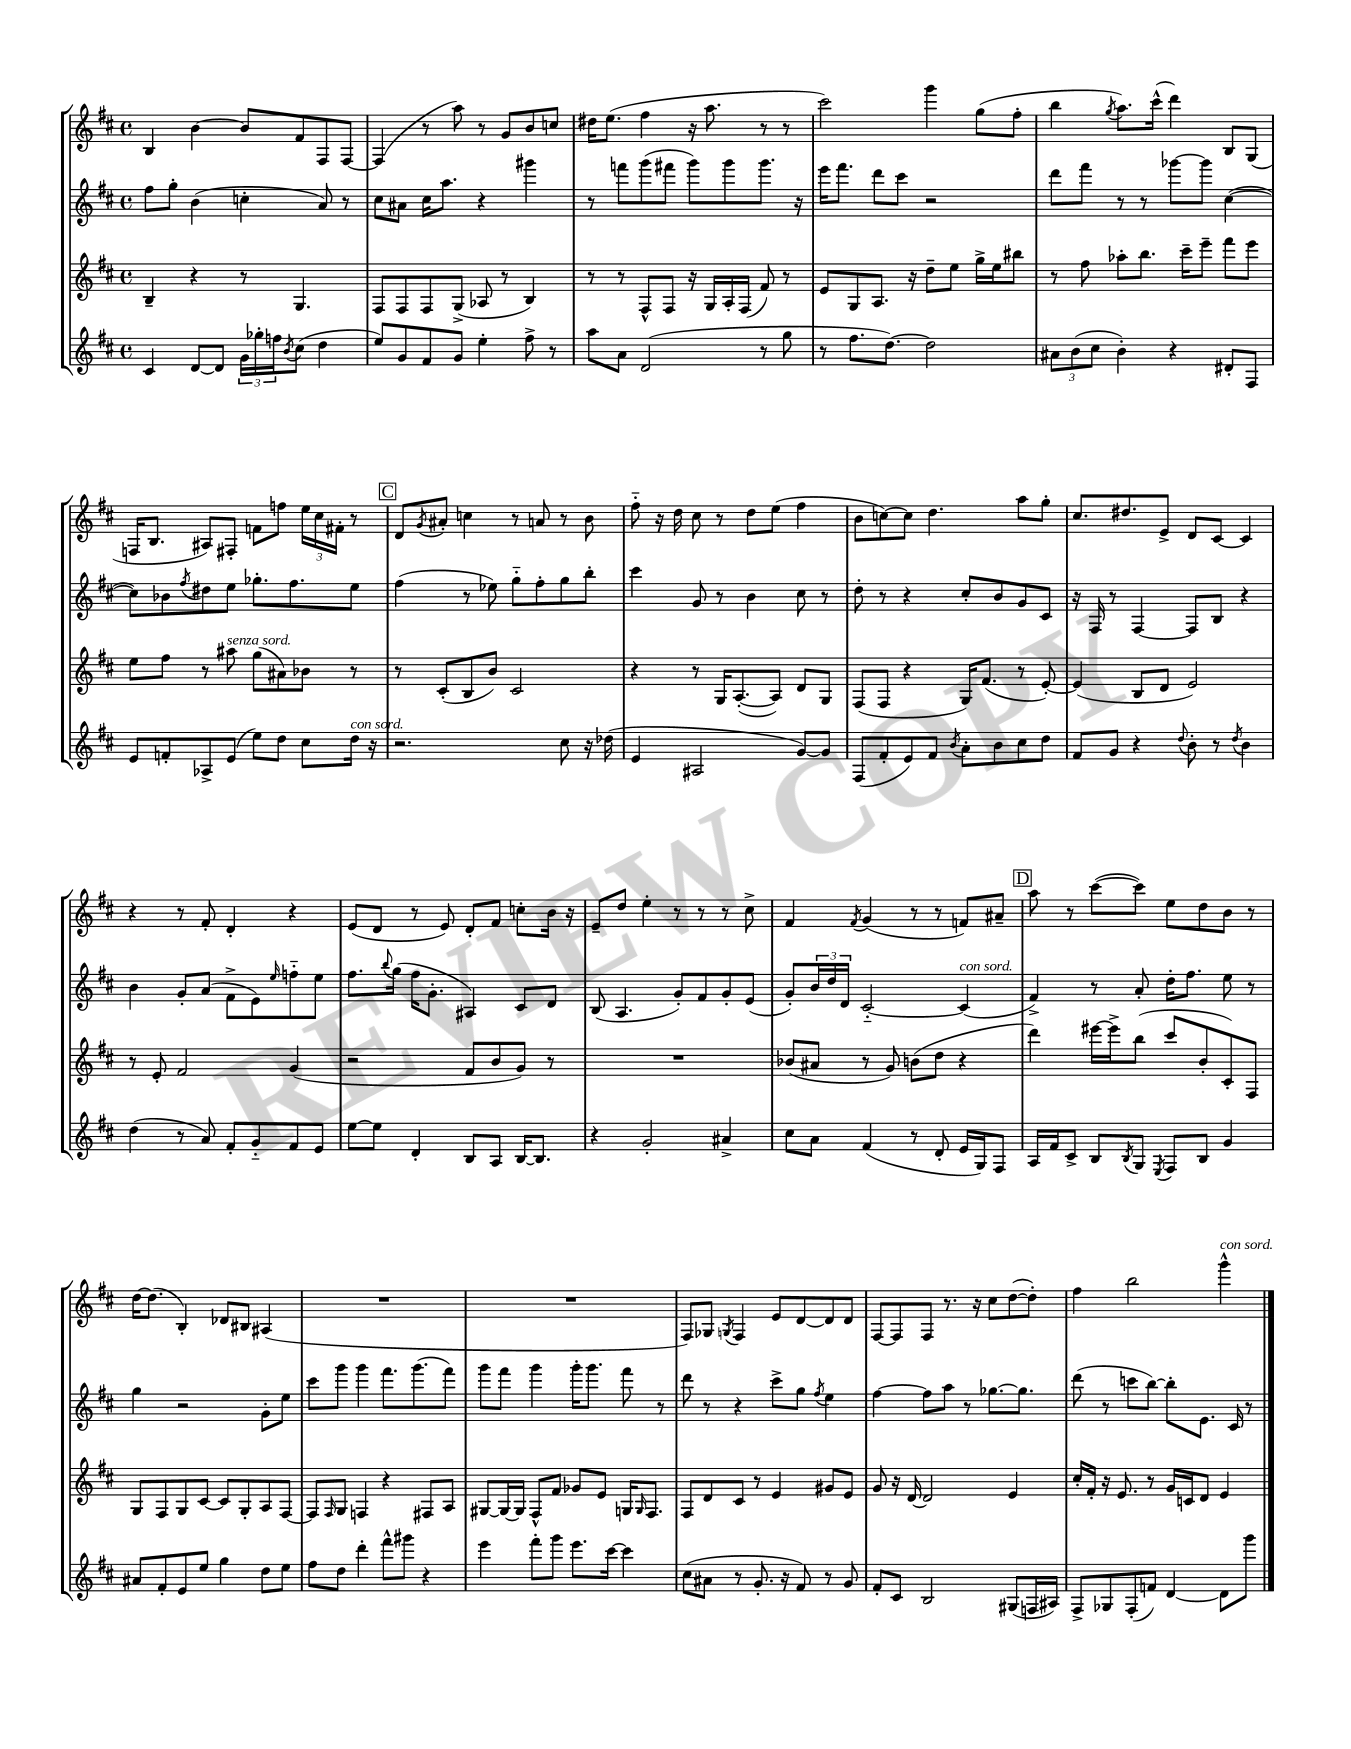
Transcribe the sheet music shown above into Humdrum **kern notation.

**kern	**kern	**kern	**kern
*part4	*part3	*part2	*part1
*staff4	*staff3	*staff2	*staff1
*clefG2	*clefG2	*clefG2	*clefG2
*k[f#c#]	*k[f#c#]	*k[f#c#]	*k[f#c#]
*M4/4	*M4/4	*M4/4	*M4/4
*met(c)	*met(c)	*met(c)	*met(c)
=80	=80	=80	=80
4c#/	4B~/	8ff#\L	4B/
.	.	8gg'\J	.
[8d/L	4r	(4b\	[4b\
8d/J]	.	.	.
24g\LL	8r	4ccn'\	8b/L]
24gg-X'\	.	.	.
24ffn\J	.	.	.
8qb/	.	.	.
(8cc#\J	4.G/	.	8f#/
4dd\	.	8a/)	8F#/
.	.	8r	[8F#/J
=81	=81	=81	=81
8ee/L)	8F#/L	8cc#\L	(4F#/]
8g/	8F#/	8a#X\J	.
8f#/	8F#/	16cc#\KL	8r
.	.	8.aa\J	.
8g/J	(8G^/J	.	8aa\)
4ee'\	8A-X/	4r	8r
.	8r	.	8g/L
8ff#^\	4B/)	4ggg#X\	8b/
8r	.	.	8ccn/J
=82	=82	=82	=82
8aa\L	8r	8r	16dd#X\KL
.	.	.	(8.ee\J
8a\J	8r	8fffn\L	.
(2d/	8F#^^/L	(8ggg\	4ff#\
.	8F#/J	8fff#X\J	.
.	16r	8ggg\L)	16r
.	16G/LL	.	8.aa\
.	16A'/	8ggg\	.
.	(16F#/JJ	.	.
8r	8f#/)	8.ggg\J	8r
8gg\	8r	.	8r
.	.	16r	.
=83	=83	=83	=83
8r	8e/L	16eee\KL	2ccc#\)
.	.	8.fff#\J	.
8.ff#\L	8G/	.	.
.	8.A/J	8ddd\L	.
[8.dd\J)	.	.	.
.	.	8ccc#\J	.
.	16r	.	.
2dd\]	8dd~\L	2r	4ggg\
.	8ee\J	.	.
.	16gg^\LL	.	(8gg\L
.	16ee\J	.	.
.	8bb#X\J	.	8ff#'\J
=84	=84	=84	=84
12a#X\L	8r	8ddd\L	4bb\
(12b\	.	.	.
.	8ff#\	8fff#\J	.
12cc#\J	.	.	.
.	.	.	8qgg/
4b'\)	8aa-X'\L	8r	8.aa\L)
.	8.bb\J	8r	.
.	.	.	(16ccc#^^\Jk
4r	.	[8ggg-X\L	4ddd\)
.	16ccc#~\KL	.	.
.	8eee~\J	8ggg-\J]	.
8d#X'/L	8fff#\L	([4cc#\	8B/L
8F#/J	8eee\J	.	(8G/J
!!LO:LB:g=z
=85	=85	=85	=85
8e/L	8ee\L	8cc#\L])	16Fn/KL
.	.	.	8.B/J
8fn'/	8ff#\J	8b-X\	.
.	.	8qff#/	.
8A-X^/	8r	8dd#X\	8A#X/L)
!	!LO:TX:a:i:t=senza sord.	!	!
(8e/J	8aa#X\	8ee\J	8F#X'/J
8ee\L)	(8gg\L	8.gg-X'\L	8fn\L
8dd\J	8a#X\)	.	8ffn\J
.	.	8.ff#\	.
8cc#\L	8b-X\J	.	24ee\LL
.	.	.	24cc#\
.	.	.	24f#X'\JJ
!LO:TX:a:i:t=con sord.	!	!	!
16dd\Jk	8r	8ee\J	8r
16r	.	.	.
!!LO:REH:place=s1:t=C
=86	=86	=86	=86
2.r	8r	(4ff#\	8d/L
.	.	.	8qg/
.	(8c#'/L	.	8a#X'/J
.	8B/	8r	4ccn\
.	8b/J)	8ee-X\)	.
.	2c#/	8gg\L	8r
.	.	8ff#'\	8an/
8cc#\	.	8gg\	8r
16r	.	8bb'\J	8b\
(16dd-X\	.	.	.
=87	=87	=87	=87
4e/	4r	4ccc#\	8ff#\
.	.	.	16r
.	.	.	16dd\
2A#X/	8r	8g/	8cc#\
.	16G/KL	8r	8r
.	([8.A'/	.	.
.	.	4b\	8dd\L
.	8A/J])	.	(8ee\J
[8g/L)	8d/L	8cc#\	4ff#\
8g/J]	8G/J	8r	.
=88	=88	=88	=88
(8F#/L	(8F#/L	8dd'\	8b\L
8f#'/	8F#/J	8r	[8ccn\)
8e/)	4r	4r	8cc\J]
8f#/J	.	.	4.dd\
8qb/	.	.	.
8a'\L	16G/KL)	8cc#'/L	.
.	(8.f#/J	.	.
8b\	.	8b/	.
8cc#\	8r	8g/	8aa\L
8dd\J	[8e'/)	8c#/J	8gg'\J
=89	=89	=89	=89
8f#/L	(4e/]	16r	8.cc#/L
.	.	16F#/	.
8g/J	.	8r	.
.	.	.	8.dd#X/
4r	8B/L	[4F#/	.
.	8d/J	.	8e^/J
8qqdd/	.	.	.
8b'\	2e/)	8F#/L]	8d/L
8r	.	8B/J	[8c#/J
8qdd/	.	.	.
4b\	.	4r	4c#/]
!!LO:LB:g=z
=90	=90	=90	=90
(4dd\	8r	4b\	4r
.	8e'/	.	.
8r	2f#/	8g'/L	8r
8a/)	.	(8a/J	8f#'/
8f#'/L	.	8f#^\L	4d'/
8g/	.	8e\)	.
.	.	16qqee/	.
8f#/	(4g/	8ffn\	4r
8e/J	.	8ee\J	.
=91	=91	=91	=91
[8ee\L	2r	8.ff#\L	(8e/L
8ee\J]	.	.	8d/J
.	.	8qqbb/	.
.	.	(16gg\Jk	.
4d'/	.	16ff#\KL	8r
.	.	8.g'\J	.
.	.	.	8e/)
8B/L	8f#/L	4A#X/)	8d'/L
8A/J	8b/	.	8f#/J
[16B/KL	8g/J)	8c#/L	8ccn'\L
8.B/J]	.	.	.
.	8r	8d/J	16b\Jk
.	.	.	16r
=92	=92	=92	=92
4r	1r	(8B/	8e~/L
.	.	4.A/	8dd/J
2g'/	.	.	4ee'\
.	.	8g'/L)	8r
.	.	8f#/	8r
4a#X^/	.	8g'/	8r
.	.	(8e/J	8cc#^\
=93	=93	=93	=93
8cc#\L	(8b-X/L	8g'/L)	4f#/
8a\J	8a#X/J	24b/L	.
.	.	24dd/	.
.	.	24d/JJ	.
.	.	.	8qf#/
(4f#/	8r	[2c#/	(4g/
.	8g/)	.	.
8r	(8bn\L	.	8r
8d'/	8dd\J	.	8r
!	!	!LO:TX:a:i:t=con sord.	!
16e/LL	4r	(4c#/]	8fn/L)
16G/J)	.	.	.
8F#/J	.	.	8a#X~/J
!!LO:REH:place=s1:t=D
=94	=94	=94	=94
16A/LL	4ddd\)	4f#^/)	8aa\
16f#/J	.	.	.
8c#^/J	.	.	8r
8B/L	[16eee#X\LL	8r	([8ccc#\L
.	16eee#^\J]	.	.
8qB/	.	.	.
8G/J	(8bb\J	8a'/	8ccc#\J])
8qE/	.	.	.
8F#/L	8ccc#/L	16dd'\KL	8ee\L
.	.	8.ff#\J	.
8B/J	8b'/	.	8dd\
4g/	8c#'/)	8ee\	8b\J
.	8F#/J	8r	8r
!!LO:LB:g=z
=95	=95	=95	=95
8a#X/L	8G/L	4gg\	[16dd\KL
.	.	.	(8.dd\J]
8f#'/	8F#/	.	.
8e/	8G/	2r	4B'/)
8ee/J	[8c#/J	.	.
4gg\	8c#/L]	.	8d-X/L
.	8G'/	.	8B#X/J
8dd\L	8A/	8g'\L	(4A#X/
8ee\J	[8F#/J	8ee\J	.
=96	=96	=96	=96
8ff#\L	8F#/L]	8ccc#\L	1r
.	16qqF#/	.	.
8dd\J	8G/J	8ggg\J	.
4ddd'\	4Fn/	4ggg\	.
8fff#^^\L	4r	8.fff#\L	.
8ggg#X\J	.	.	.
.	.	(8.ggg\	.
4r	8F#X/L	.	.
.	8A/J	8fff#\J)	.
=97	=97	=97	=97
4eee\	[8G#X/L	8ggg\L	1r
.	16G#/L_	8fff#\J	.
.	16G#/JJ]	.	.
8fff#'\L	8F#^^/L	4ggg\	.
8ggg\J	8f#/J	.	.
8.eee\L	8g-X/L	16ggg'\KL	.
.	.	8.ggg\J	.
.	8e/J	.	.
[16ccc#\Jk	.	.	.
4ccc#\]	16Gn/KL	8fff#\	.
.	16qqG/	.	.
.	8.F#/J	.	.
.	.	8r	.
=98	=98	=98	=98
(8cc#\L	8F#/L	8ddd\	8F#/L)
8a#X\J	8d/	8r	8G-X/J
.	.	.	8qGn/
8r	8c#/J	4r	4F#/
8.g'/	8r	.	.
.	4e/	8ccc#^\L	8e/L
16r	.	.	.
8f#/)	.	8gg\J	[8d/
.	.	8qff#/	.
8r	8g#X/L	4ee\	8d/]
8g/	8e/J	.	8d/J
=99	=99	=99	=99
8f#'/L	8g/	[4ff#\	[8F#/L
8c#/J	16r	.	8F#/]
.	[16d/	.	.
2B/	2d/]	8ff#\L]	8F#/J
.	.	8aa\J	8.r
.	.	8r	.
.	.	.	16r
.	.	[8.gg-X\L	8cc#\L
(8G#X/L	4e/	.	([8dd\
.	.	8.gg-\J]	.
16Fn/L	.	.	8dd'\J])
16A#X/JJ)	.	.	.
=100	=100	=100	=100
8F#^/L	16cc#'/LL	(8ddd\	4ff#\
.	16f#'/JJ	.	.
8G-X/	16r	8r	.
.	8.e/	.	.
(8F#'/	.	8cccn\L	2bb\
8fn/J)	8r	[8bb\J)	.
[4d/	16g/LL	8bb'\L]	.
.	16cn/J	.	.
.	8d/J	8.e\J	.
!	!	!	!LO:TX:a:i:t=con sord.
8d\L]	4e/	.	4ggg^^\
.	.	16c#/	.
8ggg\J	.	8r	.
==	==	==	==
*-	*-	*-	*-
